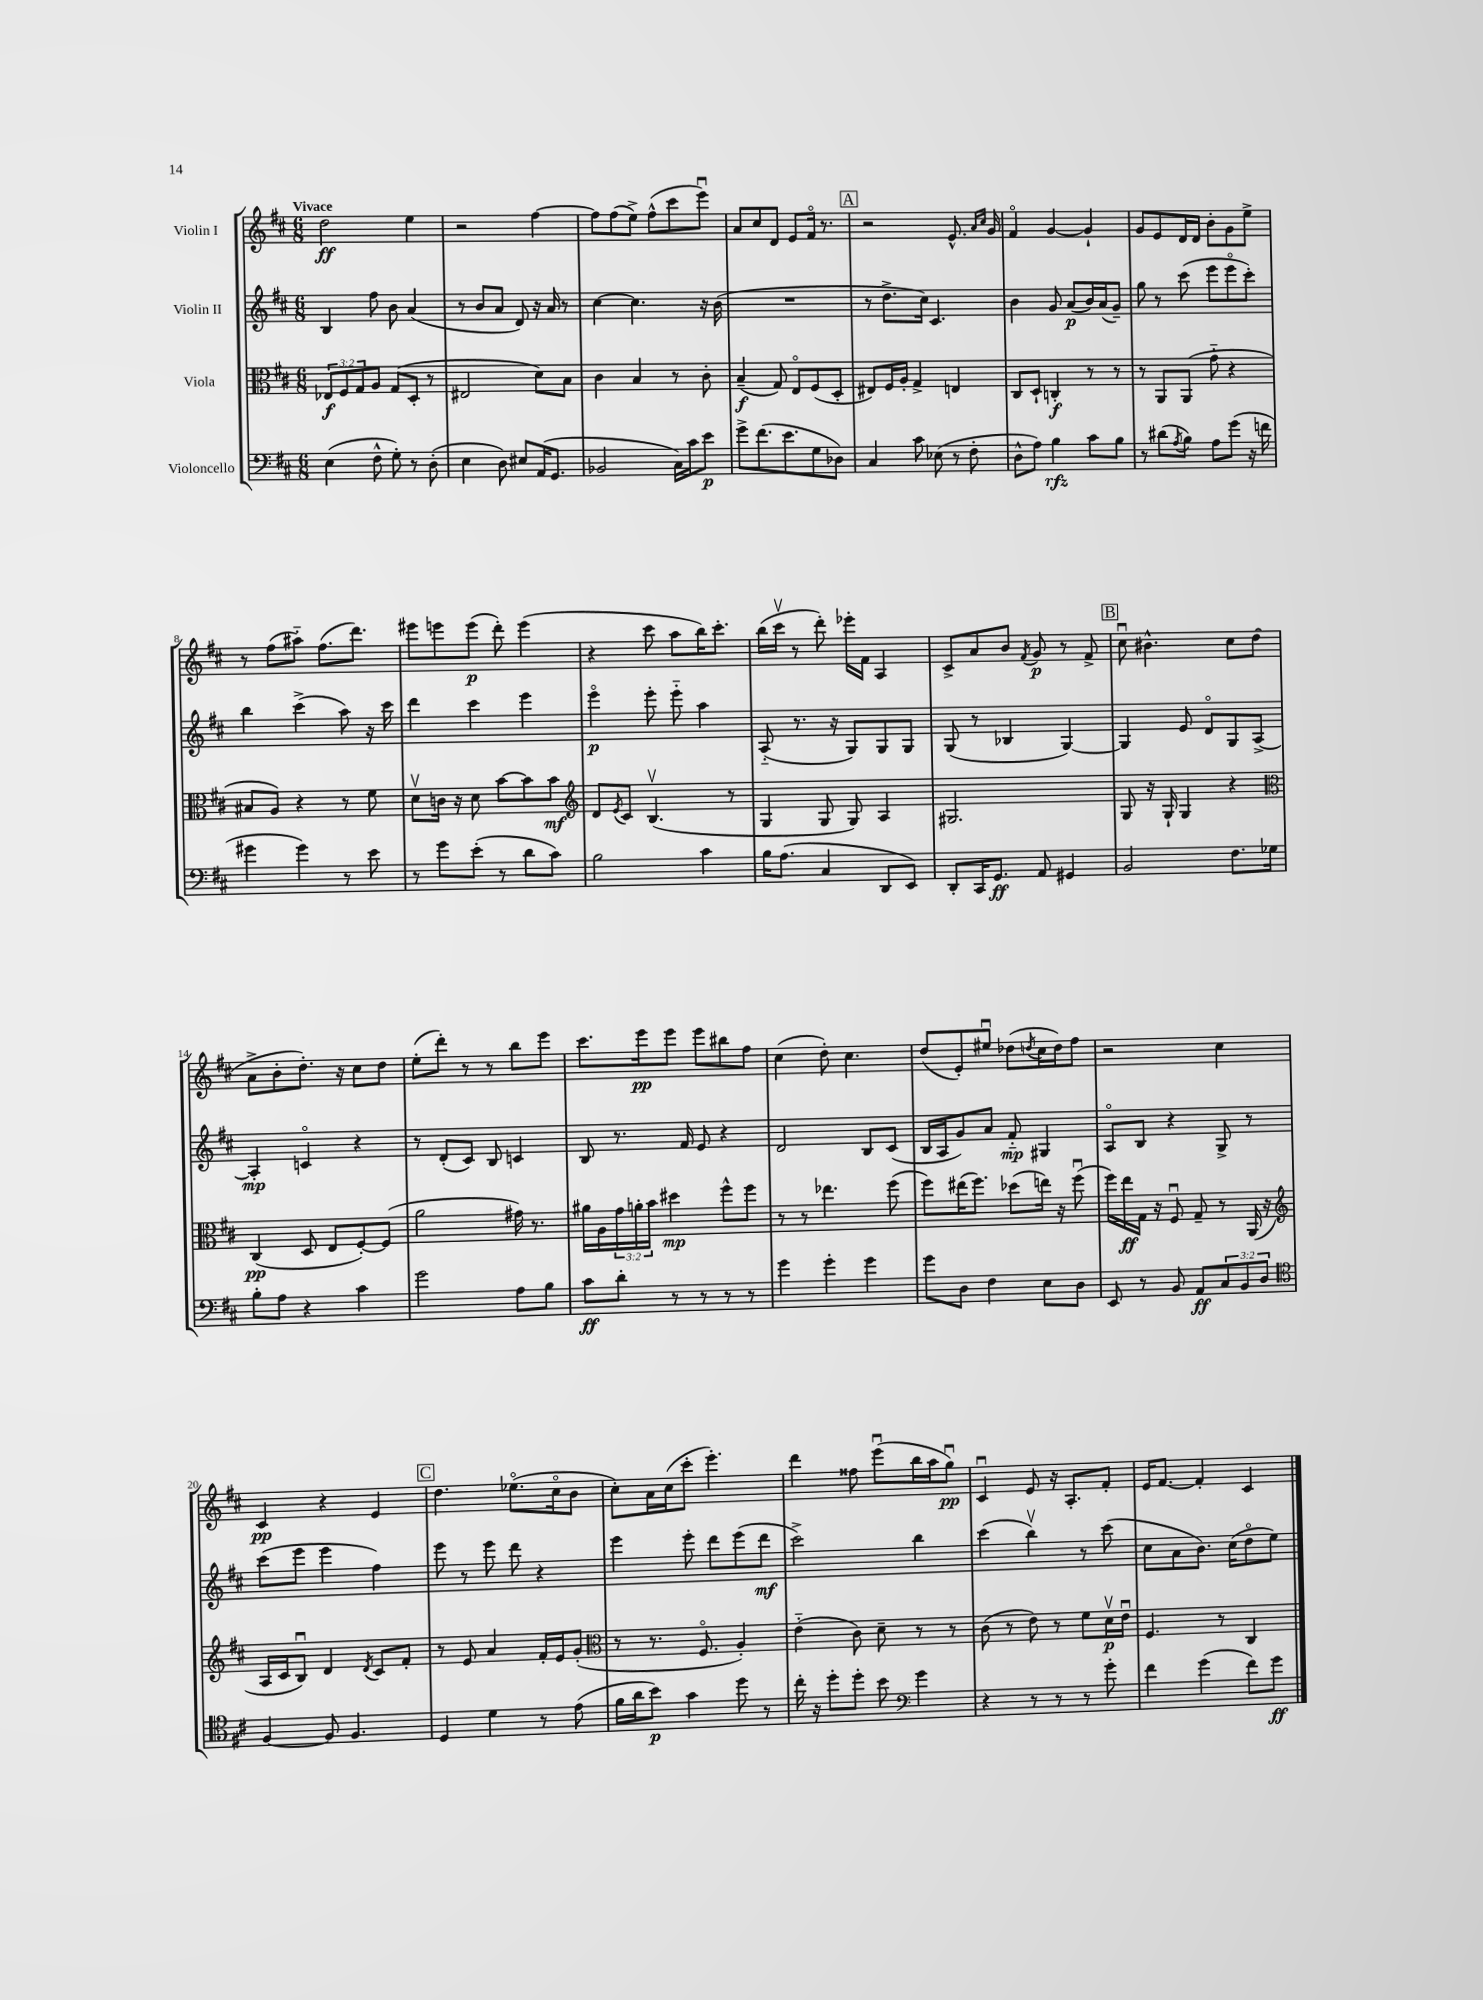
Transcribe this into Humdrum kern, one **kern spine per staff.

**kern	**kern	**kern	**kern
*staff4	*staff3	*staff2	*staff1
*clefF4	*clefC3	*clefG2	*clefG2
*k[f#c#]	*k[f#c#]	*k[f#c#]	*k[f#c#]
*M6/8	*M6/8	*M6/8	*M6/8
(4E\	12E-/L	4B/	2dd\
.	12F#/	.	.
.	12G/	.	.
8F#^^\	8A/J	8ff#\	.
8G'\)	(8G/L	8b\	.
8r	8D'/J	(4a/	4ee\
(8D'\	8r	.	.
=	=	=	=
4E\	2E#/	8r	2r
.	.	8b/L	.
8D\)	.	8a/J	.
8E#/L	.	8d/)	.
(16AA/K	8d\L)	16r	[4ff#\
8.GG/J	.	16a/	.
.	8B\J	8r	.
=	=	=	=
2BB-/	4c#\	[4cc#\	8ff#\]L
.	.	.	(8ff#\
.	4B/	4.cc#\]	8ee^\J)
.	.	.	(8ff#^^\L
16C#\LL)	8r	.	8ccc#\
16c#\J	.	.	.
8e\J	8c#'\	16r	8eeeu\J)
.	.	(16b\	.
=	=	=	=
8g^\L	(4B~/	2.r	8a/L
(8.f#\	.	.	8cc#/
.	8G/)	.	8d/J
8.e\	.	.	.
.	8Eo/L	.	8e/L
8G\	(8F#/	.	16f#o/Jk
.	.	.	8.r
8D-\J)	8D'/J	.	.
=	=	=	=
4C#/	8E#/L)	8r	2r
.	16F#/L	8.dd^\L	.
.	16A'/JJ	.	.
8c#\	4G^/	.	.
.	.	16cc#\Jk)	.
(8E-\	.	4.c#/	.
8r	4E/	.	8.e^^/
8F#'\	.	.	.
.	.	.	16qqa/LL
.	.	.	16qqcc#/JJ
.	.	.	16g/
=	=	=	=
8D^^\L	8C#/L	4b\	4f#o/
8A\J)	8D`/J	.	.
4B\	4C'/	8g/	[4g/
.	.	(8a/L	.
8c#\L	8r	16b/L)	4g`/]
.	.	(16a/J	.
8B\J	8r	8g~/J)	.
=	=	=	=
8r	8r	8gg\	8g/L
(8d#\L	8AA/L	8r	8e/
8qA/	.	.	.
8B\J)	(8AA/J	(8ccc#\	16d/L
.	.	.	16d/JJ
8A\L	8g'~\	8eee\L	8b'\L
(8g\J	4r	8eeeo\	8g\
16r	.	8ccc#'\J)	8ee^\J
16f\	.	.	.
=	=	=	=
4g#\	8B#/L	4bb\	8r
.	8A/J)	.	(8ff#\L
4g#\)	4r	(4ccc#^\	8aa#'~\J)
.	.	.	(8.ff#\L
8r	8r	8aa\)	.
.	.	.	8.ddd\J)
8e\	8f#\	16r	.
.	.	16ccc#\	.
=	=	=	=
8r	8dv\L	4ddd\	8eee#\L
8g\L	16c\Jk	.	8eee\
.	16r	.	.
(8e'\J	8d\	4ccc#\	(8eee\J
8r	[8b\L	.	8ddd'\)
8d\L	8b\]	4eee\	(4eee\
8c#\J)	8b\J	.	.
=	=	=	=
*	*clefG2	*	*
2B\	8d/L	4eeeo\	4r
.	8qe/	.	.
.	8c#/J	.	.
.	(4.Bv/	8eee'\	8ccc#\
.	.	8eee'~\	8aa\L
4c#\	.	4aa\	16bb\K)
.	.	.	8.ccc#'\J
.	8r	.	.
=	=	=	=
16B\LK	4G/	(8A'~/	(16bb\LL
(8.A\J	.	.	16ccc#v\JJ
.	.	8.r	8r
4C#/	8G/	.	8ddd'\)
.	.	16r	.
.	8G/)	8G/L)	16eee-'\LL
.	.	.	16f#\JJ
8DD/L	4A/	8G/	4A/
8EE/J)	.	8G/J	.
=	=	=	=
8DD'/L	2.G#/	(8G/	8c#^/L
16CC#/K	.	8r	8a/
8.GG/J	.	.	.
.	.	4B-/	8b/J
.	.	.	8qf#/
8AA/	.	.	8g/
4GG#/	.	[4G/)	8r
.	.	.	8f#^/
=	=	=	=
2BB/	8G/	4G/]	8cc#u\
.	16r	.	4.b#^^\
.	16G`/	.	.
.	4G/	8e/	.
.	.	8do/L	.
8.F#\L	4r	8G/	8cc#\L
.	.	[8A^/J	(8dd\J
16G-\Jk	.	.	.
=	=	=	=
*	*clefC3	*	*
8B'\L	(4C#/	4A'/]	8a^\L
8A\J	.	.	8b'\
4r	8D/	4co/	8.dd'\J)
.	8E/L	.	.
.	.	.	16r
4c#\	[8F#'/)	4r	8cc#\L
.	(8F#/]J	.	8dd\J
=	=	=	=
2g\	2a\	8r	(8ee'\L
.	.	(8d'/L	8ddd'\J)
.	.	8c#/J)	8r
.	.	8B/	8r
8A\L	16g#\)	4c/	8bb\L
.	8.r	.	.
8B\J	.	.	8eee\J
=	=	=	=
8c#\L	16a#\LL	8B/	8.ccc#\L
.	16A\	.	.
8d'\J	24g\	8.r	.
.	24a'\	.	.
.	.	.	16eee\k
.	24b\JJ	.	.
8r	4dd#\	.	8eee\J
.	.	16f#/	.
8r	.	8e/	8eee\L
8r	8ff#^^\L	4r	8bb#\
8r	8ff#\J	.	8ff#\J
=	=	=	=
4g\	8r	2d/	(4cc#\
.	8r	.	.
4g'\	4.ee-\	.	8dd'\)
.	.	.	4.cc#\
4g\	.	8B/L	.
.	(8ff#\	(8c#/J	.
=	=	=	=
8g\L	8ff#\L)	16B/LL	(8dd/L
.	.	16A/J	.
8D\J	(16ee#\K	8g/)	8e'/)
.	8.ff#\J)	.	.
4F#\	.	8a/J	8ee#u/J
.	(8dd-\L	8f#'~/	(8dd-\L
.	.	.	8qdd/
8E\L	16ee\Jk)	4G#/	16cc#\L
.	16r	.	16dd\J)
8D\J	(8ff#u\	.	8ff#\J
=	=	=	=
8EE/	16ff#\LL)	8Ao/L	2r
.	16ee\	.	.
8r	16G\JJ	8B/J	.
.	16r	.	.
8BB/	8F#u/	4r	.
8AA/L	8G~/	.	.
12C#/	8r	8G^/	4cc#\
12BB/	.	.	.
.	(16AA/	8r	.
12D/J	.	.	.
.	16r	.	.
=	=	=	=
*clefC4	*clefG2	*	*
[4F#/	16A/LL	(8ccc#\L	4c#/
.	16c#/J	.	.
.	8Bu/J)	8eee\J	.
8F#/]	4d/	4eee\	4r
4.F#/	.	.	.
.	8qd/	.	.
.	8c#/L	4ff#\)	4e/
.	8f#'/J	.	.
=	=	=	=
4D/	8r	8eee\	4.dd\
.	8e/	8r	.
4d\	4a/	8eee\	.
.	.	8ddd\	(8.ee-o\L
8r	16f#'/LL	4r	.
.	16e/J	.	16cc#o\k
(8e\	(8g'/J	.	8b\J
=	=	=	=
*	*clefC3	*	*
16f#\LL	8r	4eee\	8cc#'\L)
16a\J	.	.	.
8b\J)	8.r	.	16a\L
.	.	.	(16cc#\J
4g\	.	8eee'\	8ccc#'\J
.	8.F#o/	.	.
.	.	8ddd\L	4.eee'\)
8dd\	4A'/)	(8eee\	.
8r	.	8ddd\J	.
=	=	=	=
16cc#'\	(4e'~\	2ccc#^\)	4ddd\
16r	.	.	.
8dd'\L	.	.	.
8dd'\J	8c#\)	.	8ff##\
8b\	8d~\	.	(8eeeu\L
*clefF4	*	*	*
4g\	8r	4bb\	16bb\L
.	.	.	16aa\J
.	8r	.	8ggu\J)
=	=	=	=
4r	(8c#\	(4ccc#\	4c#u/
.	8r	.	.
8r	8e\)	4bbv\)	8e/
8r	8r	.	16r
.	.	.	8.A'/L
8r	8f#\L	8r	.
8g'\	16dv\L	(8ccc#\	8f#'/J
.	16eu\JJ	.	.
=	=	=	=
4f#\	4.F#/	8cc#\L	16e/LK
.	.	.	[8.f#/J
.	.	8a\	.
(4g\	.	8.b\J)	4f#'/]
.	8r	.	.
.	.	(16cc#\LK	.
8f#\L)	4C#/	8ddo\	4c#/
8g\J	.	8ee\J)	.
==	==	==	==
*-	*-	*-	*-
